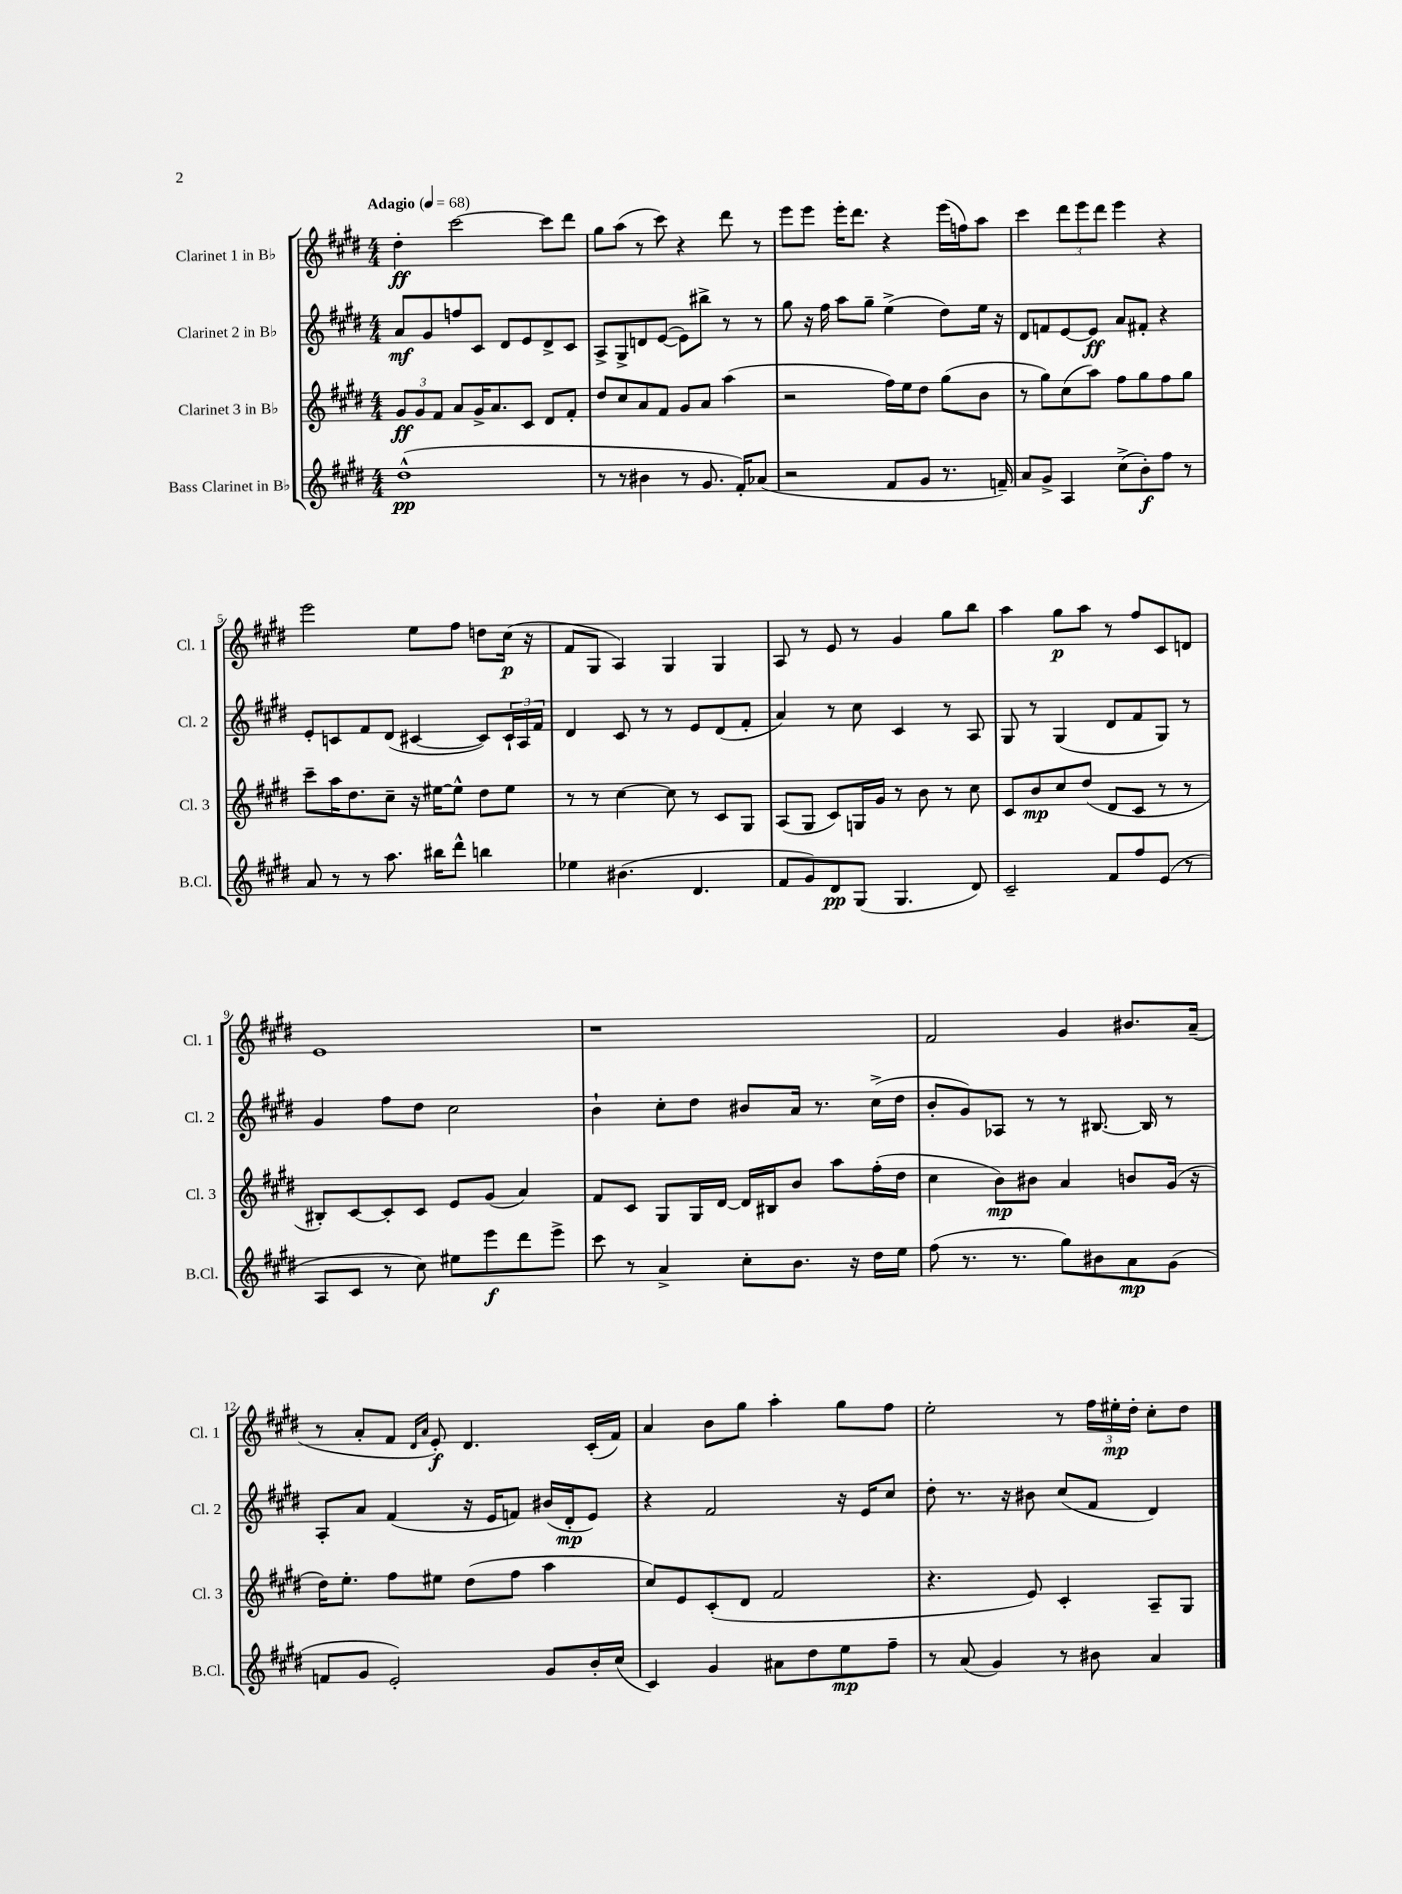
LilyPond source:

<<
\new StaffGroup <<
\new Staff = "s0" \with { instrumentName = "Clarinet 1 in Bb" shortInstrumentName = "Cl. 1" } {
    \clef treble \key e \major \numericTimeSignature \time 4/4 \tempo "Adagio" 4 = 68
    dis''4-.\ff cis'''2~ cis'''8 dis'''8 |
    gis''8 a''8( r8 cis'''8) r4 dis'''8 r8 |
    e'''8 e'''8 e'''16-. dis'''8. r4 e'''16( f''16) a''8 |
    cis'''4 \tuplet 3/2 { dis'''8 e'''8 dis'''8 } e'''4 r4 |
    e'''2 e''8 fis''8 d''8 cis''16\p( r16 |
    fis'8 gis8 a4) gis4 gis4 |
    a8 r8 e'8 r8 gis'4 gis''8 b''8 |
    a''4 gis''8\p a''8 r8 fis''8 cis'8 d'8 |
    e'1 |
    r1 |
    fis'2 gis'4 bis'8. a'16--( |
    r8 a'8-. fis'8 \grace { dis'16 a'16 } e'8-.\f) dis'4. cis'16-.( fis'16) |
    a'4 b'8 gis''8 a''4-. gis''8 fis''8 |
    e''2-. r8 \tuplet 3/2 { fis''16 eis''16-.\mp dis''16-. } cis''8-. dis''8 \bar "|." |
}
\new Staff = "s1" \with { instrumentName = "Clarinet 2 in Bb" shortInstrumentName = "Cl. 2" } {
    \clef treble \key e \major \numericTimeSignature \time 4/4
    a'8\mf gis'8 f''8 cis'8 dis'8 e'8 dis'8-> cis'8 |
    a8-> gis8-> d'8 e'8~( e'8) bis''8-> r8 r8 |
    gis''8 r16 fis''16 a''8 gis''8-- e''4->( dis''8) e''16 r16 |
    dis'8 f'8 e'8~ e'8\ff a'8 fis'8-. r4 |
    e'8-. c'8 fis'8 dis'8( cis'4~ cis'8) \tuplet 3/2 { cis'16-! a16 fis'16 } |
    dis'4 cis'8 r8 r8 e'8 dis'8( fis'8-. |
    a'4) r8 cis''8 cis'4 r8 a8 |
    gis8 r8 gis4( dis'8 fis'8 gis8) r8 |
    gis'4 fis''8 dis''8 cis''2 |
    b'4-! cis''8-. dis''8 bis'8 a'16 r8. cis''16->( dis''16 |
    b'8-. gis'8) aes8 r8 r8 bis8.~ bis16 r8 |
    a8-. a'8 fis'4( r16 e'16 f'8) bis'16( dis'16-.\mp e'8) |
    r4 fis'2 r16 e'16 cis''8 |
    dis''8-. r8. r16 bis'8 cis''8( fis'8 dis'4) \bar "|." |
}
\new Staff = "s2" \with { instrumentName = "Clarinet 3 in Bb" shortInstrumentName = "Cl. 3" } {
    \clef treble \key e \major \numericTimeSignature \time 4/4
    \tuplet 3/2 { gis'8\ff gis'8 fis'8 } a'8 gis'16-> a'8. cis'8 dis'8 fis'8-. |
    dis''8 cis''8 a'8 fis'8 gis'8 a'8 a''4( |
    r2 fis''16) e''16 dis''8 gis''8( b'8 |
    r8 gis''8) cis''8( a''8) fis''8 gis''8 fis''8 gis''8 |
    cis'''8-- a''16 dis''8. cis''8-- r16 eis''16~ eis''8-^ dis''8 eis''8 |
    r8 r8 cis''4~ cis''8 r8 cis'8 gis8 |
    a8( gis8 cis'8) g16 gis'16 r8 b'8 r8 cis''8 |
    cis'8 b'8\mp cis''8 dis''8( dis'8 cis'8 r8 r8 |
    bis8-.) cis'8~ cis'8-. cis'8 e'8 gis'8( a'4) |
    fis'8 cis'8 gis8 gis16 dis'16~ dis'16 bis16 b'8 a''8 fis''16-.( dis''16 |
    cis''4 b'8\mp) bis'8 a'4 b'8 gis'16( r16 |
    dis''16) e''8.-. fis''8 eis''8 dis''8( fis''8 a''4 |
    cis''8) e'8 cis'8-.( dis'8 fis'2 |
    r4. e'8) cis'4-. a8-- gis8 \bar "|." |
}
\new Staff = "s3" \with { instrumentName = "Bass Clarinet in Bb" shortInstrumentName = "B.Cl." } {
    \clef treble \key e \major \numericTimeSignature \time 4/4
    dis''1-^\pp( |
    r8 r8 bis'4 r8 gis'8. fis'16-.) aes'8( |
    r2 fis'8 gis'8 r8. f'16--) |
    a'8 gis'8-> a4 cis''8->( b'8-.\f) fis''8 r8 |
    a'8 r8 r8 a''8. bis''16 dis'''8-^ b''4 |
    ees''4 bis'4.( dis'4. |
    fis'8 gis'8) dis'8\pp gis8( gis4. dis'8) |
    cis'2-- fis'8 fis''8 e'8( r8 |
    a8 cis'8 r8 cis''8) eis''8 e'''8\f dis'''8 e'''8-> |
    cis'''8 r8 a'4-> cis''8-. b'8. r16 dis''16 e''16 |
    fis''8( r8. r8. gis''8) bis'8 a'8\mp gis'8( |
    f'8 gis'8 e'2-.) gis'8 b'16-. cis''16( |
    cis'4) gis'4 ais'8 dis''8 e''8\mp fis''8-- |
    r8 a'8( gis'4) r8 bis'8 a'4 \bar "|." |
}
>>
>>
